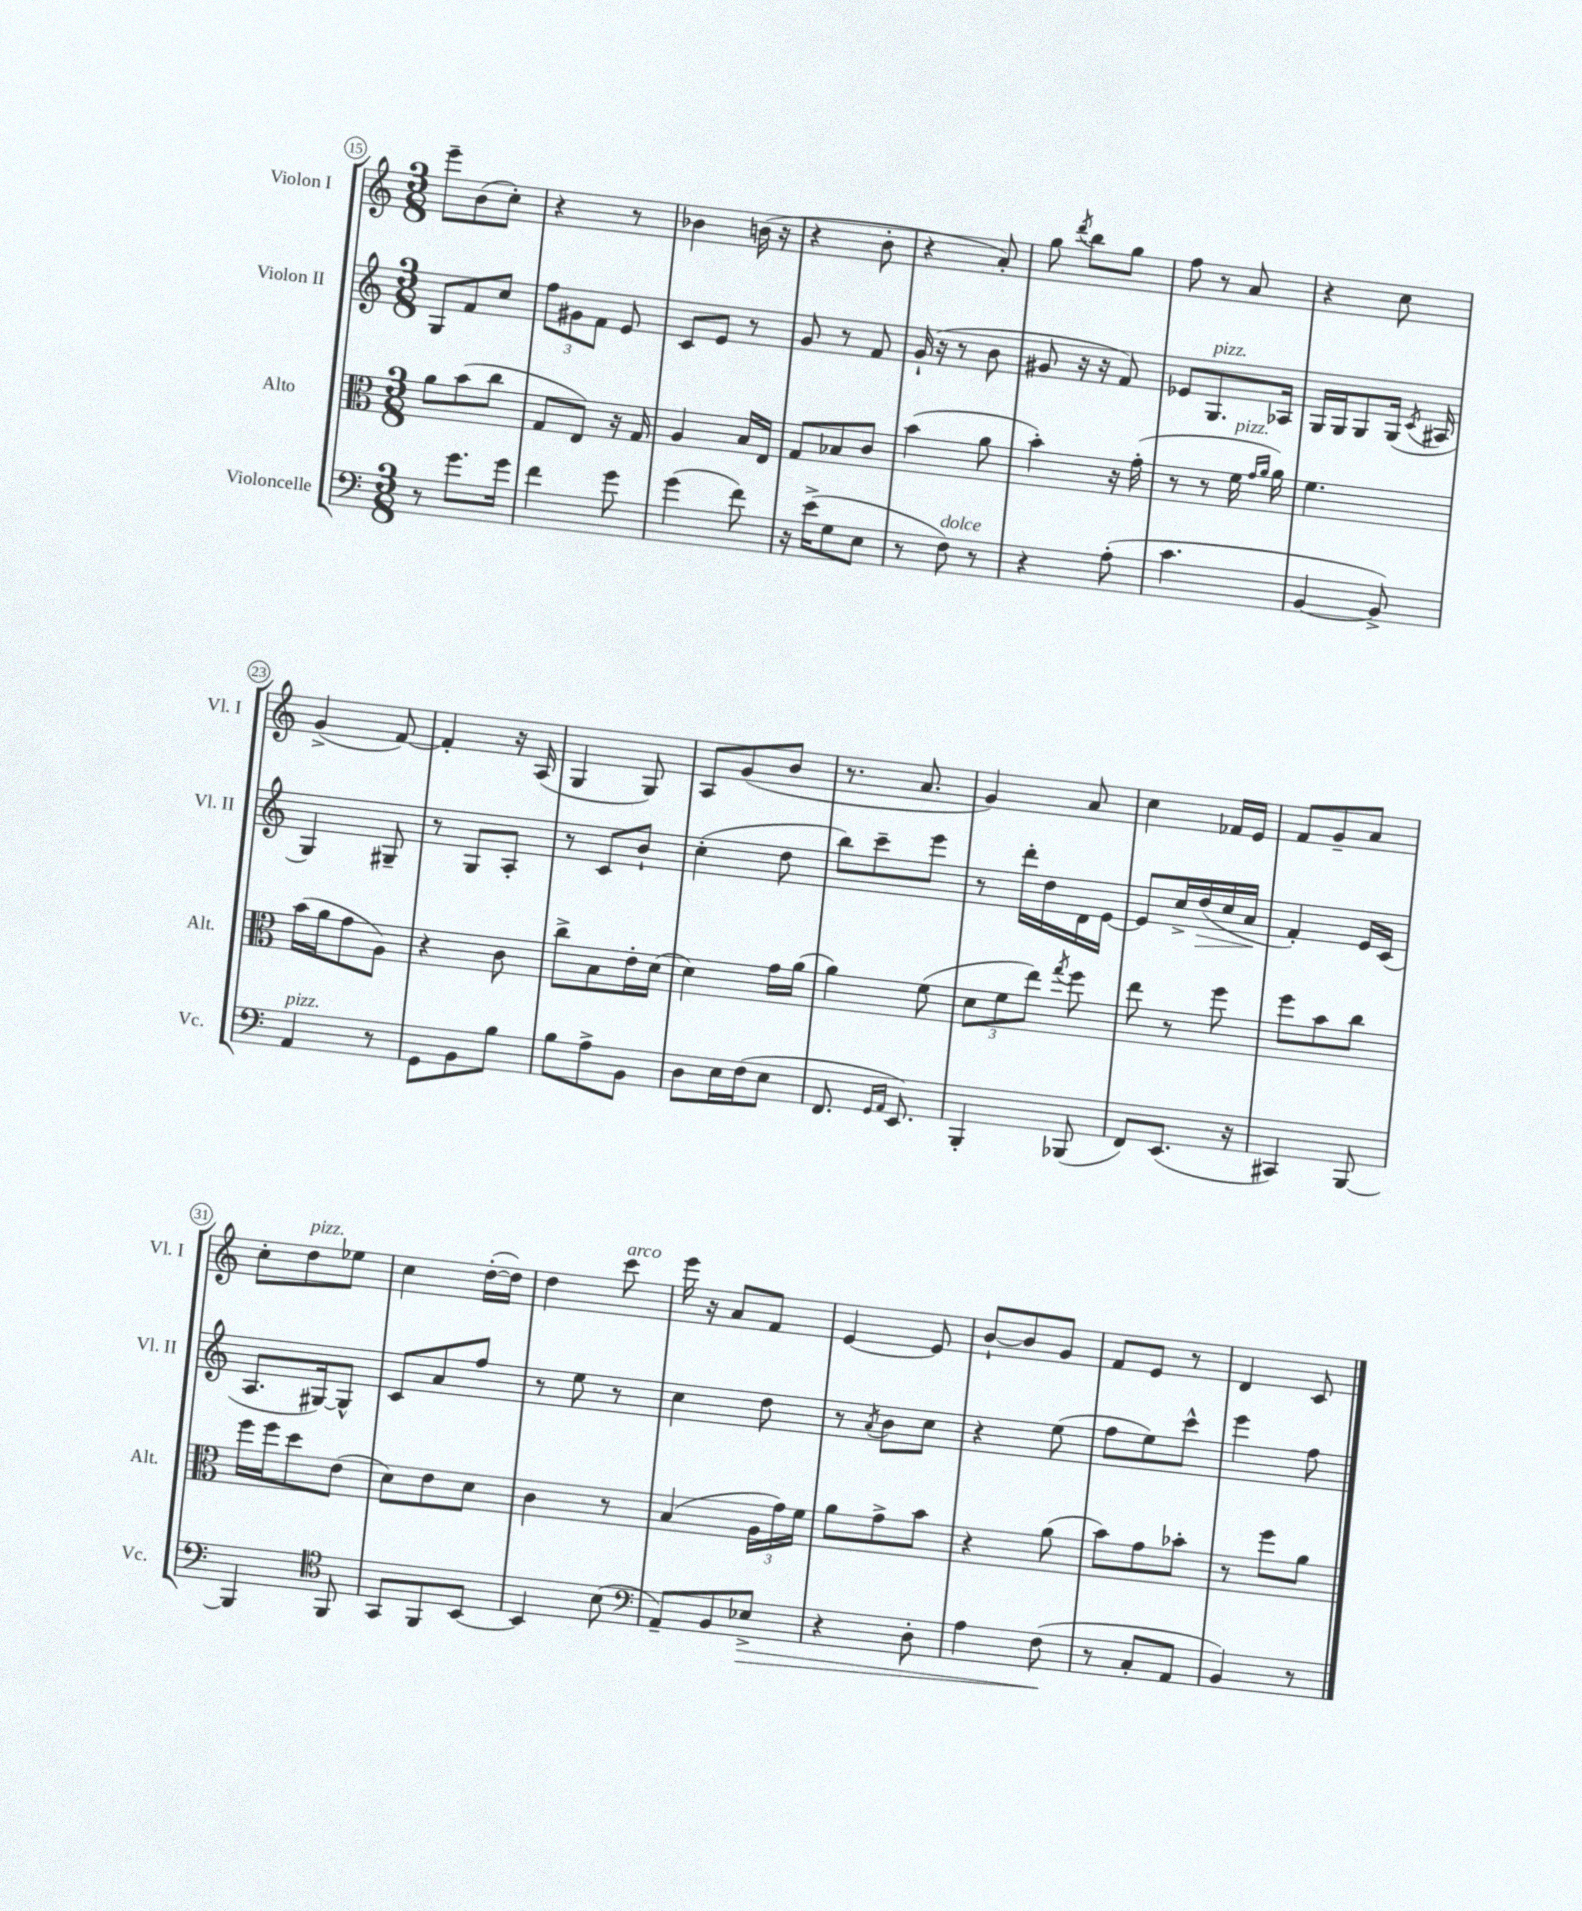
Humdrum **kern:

**kern	**kern	**kern	**kern
*staff4	*staff3	*staff2	*staff1
*clefF4	*clefC3	*clefG2	*clefG2
*k[]	*k[]	*k[]	*k[]
*M3/8	*M3/8	*M3/8	*M3/8
8r	8a	8G	8eee~
8.g	(8b	8f	(8b
.	8cc	8cc	8cc')
16g	.	.	.
=	=	=	=
4f	8G	12ff	4r
.	.	12g#	.
.	8E)	.	.
.	.	12f	.
8g	16r	8e	8r
.	16G	.	.
=	=	=	=
(4g	4A	8c	4b-
.	.	8e	.
8f)	16B	8r	(16b
.	16E	.	16r
=	=	=	=
16r	8G	8g	4r
(16e^	.	.	.
8G	8B-	8r	.
8E	8c	8f	8b'
=	=	=	=
8r	(4b	(16g`	4r
.	.	16r	.
8F)	.	8r	.
8r	8a	8b	8a')
=	=	=	=
4r	4b')	8g#	8gg
.	.	.	8qddd
.	.	16r	8bb
.	.	16r	.
(8A'	16r	8f)	8gg
.	(16g'	.	.
=	=	=	=
4.c	8r	8e-	8ff
.	8r	8.G	8r
.	16f	.	8a
.	16qqg	.	.
.	16qqa	.	.
.	16a)	16A-	.
=	=	=	=
[4BB	4.f	16G	4r
.	.	16G	.
.	.	8G	.
8BB^])	.	(16G	8cc
.	.	8qc	.
.	.	16A#	.
=	=	=	=
4AA	(16b	4G)	(4g^
.	16a	.	.
.	8g	.	.
8r	8A)	8G#~	[8f)
=	=	=	=
8GG	4r	8r	4f']
8BB	.	8G	.
8B	8c	8A'	16r
.	.	.	(16A
=	=	=	=
8B	8cc^	8r	4G
8A^	8B	8c	.
8BB	16e'	8b`	8G)
.	(16d	.	.
=	=	=	=
8D	4d)	(4cc'	8A
16E	.	.	(8g
(16F	.	.	.
8E	16g	8dd	8b
.	(16a	.	.
=	=	=	=
8.FF	4a)	8bb)	8.r
.	.	8ccc~	.
16qqGG	.	.	.
16qqAA	.	.	.
8.EE)	.	.	8.a
.	(8f	8eee	.
=	=	=	=
4BBB'	12d	8r	4g)
.	12f	.	.
.	.	16ddd'	.
.	12ee)	.	.
.	.	16dd	.
.	8qgg	.	.
(8BBB-	8ff	16d	8a
.	.	[16e	.
=	=	=	=
8FF)	8ee	8e]	4cc
(8.EE	8r	16cc^	.
.	.	(16dd	.
.	8ff	16cc	16f-
16r	.	16a	16e
=	=	=	=
4CC#)	8ff	4f')	8f
.	8b	.	8g~
[8BBB	8cc	16e	8a
.	.	(16c	.
=	=	=	=
4BBB]	16ff	8.A	8cc'
.	16ff	.	.
.	8dd	.	8dd
.	.	[16G#)	.
*clefC4	*	*	*
8FF	(8e	8G#^^]	8ee-
=	=	=	=
8GG	8d)	8c	4cc
8FF	8e	8a	.
[8BB	8d	8ff	([16dd'
.	.	.	16dd])
=	=	=	=
4BB]	4c	8r	4dd
.	.	8ee	.
(8B	8r	8r	8ccc
=	=	=	=
*clefF4	*	*	*
8AA~)	(4B	4cc	16eee
.	.	.	16r
8BB	.	.	8a
8E-^	24A	8dd	8f
.	24g)	.	.
.	24f	.	.
=	=	=	=
4r	8a	8r	[4e
.	.	8qa	.
.	8g^	8b	.
8D'	8b	8cc	8e]
=	=	=	=
4A	4r	4r	[8b`
.	.	.	8b]
(8F	(8a	(8ee	8g
=	=	=	=
8r	8b)	8ff	8f
8C'	8g	8ee)	8e
8AA	8b-'	8ccc^^	8r
=	=	=	=
4BB)	8r	4eee	4d
.	8ff	.	.
8r	8a	8ff	8c
==	==	==	==
*-	*-	*-	*-
